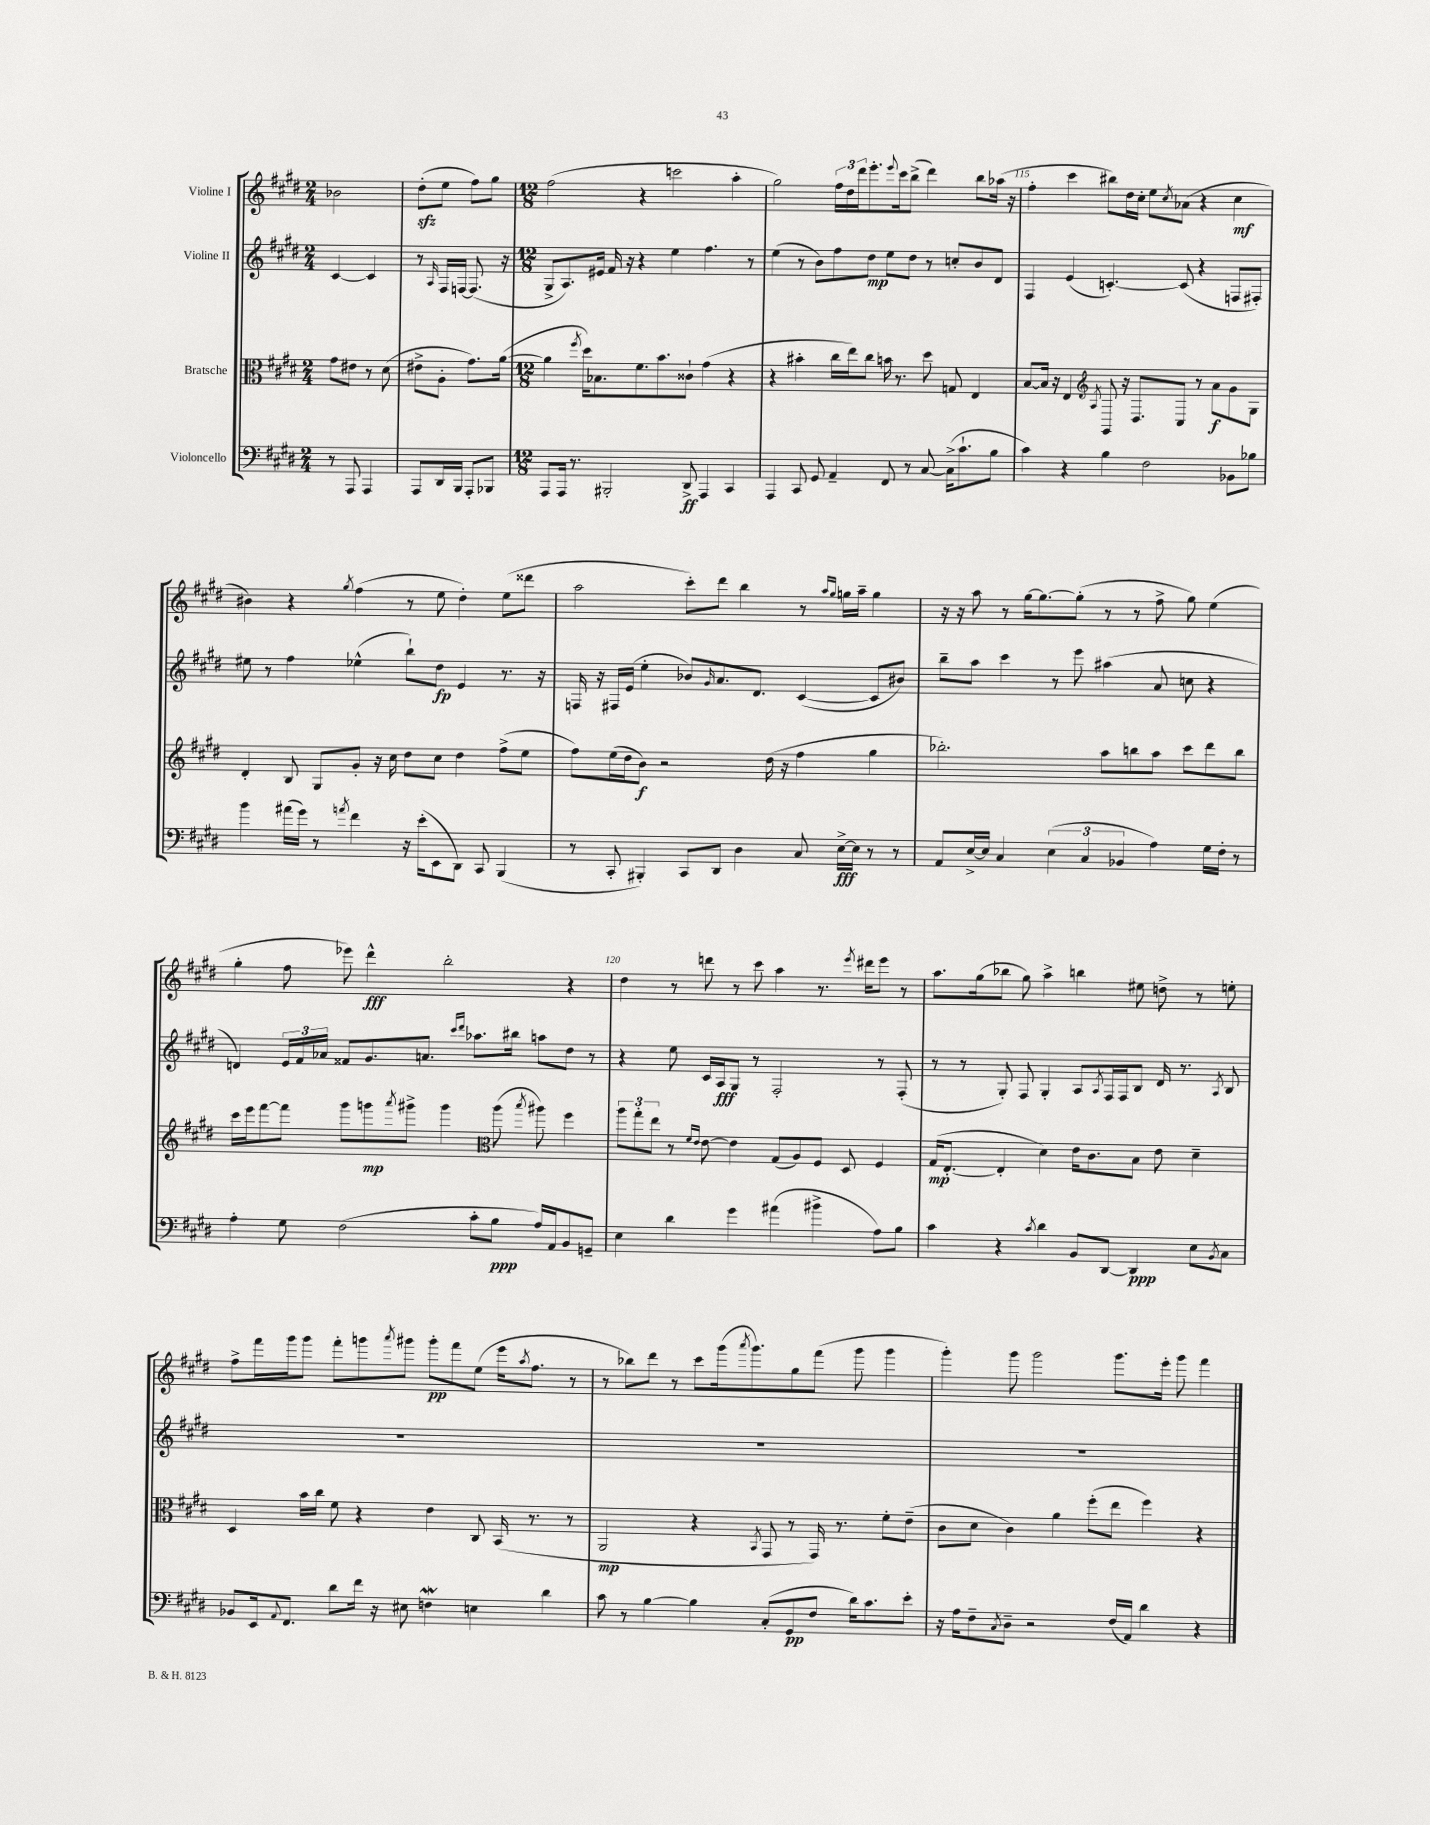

**kern	**dynam	**kern	**dynam	**kern	**dynam	**kern	**dynam
*part4	*part4	*part3	*part3	*part2	*part2	*part1	*part1
*staff4	*staff4	*staff3	*staff3	*staff2	*staff2	*staff1	*staff1
*I"Violoncello	*	*I"Bratsche	*	*I"Violine II	*	*I"Violine I	*
*clefF4	*	*clefC3	*	*clefG2	*	*clefG2	*
*k[f#c#g#d#]	*	*k[f#c#g#d#]	*	*k[f#c#g#d#]	*	*k[f#c#g#d#]	*
*M2/4	*	*M2/4	*	*M2/4	*	*M2/4	*
=111	=111	=111	=111	=111	=111	=111	=111
8r	.	8g#\L	.	[4c#/	.	2b-X\	.
8AAA/	.	8e#X\J	.	.	.	.	.
4AAA/	.	8r	.	4c#/]	.	.	.
.	.	(8d#\	.	.	.	.	.
=112	=112	=112	=112	=112	=112	=112	=112
8AAA/L	.	8e#X^\L	.	8r	.	(8dd#zz'\L	.
.	.	.	.	16qqA/	.	.	.
16DD#/L	.	8A'\J	.	16F#/LL	.	8ee\J	.
16BBB/JJ	.	.	.	[16Fn/JJ	.	.	.
8AAA'/L	.	8.g#\L)	.	(8.F/]	.	8ff#\L)	.
8BBB-X/J	.	.	.	.	.	8gg#\J	.
.	.	([16a\Jk	.	16r	.	.	.
=113	=113	=113	=113	=113	=113	=113	=113
*M12/8	*	*M12/8	*	*M12/8	*	*M12/8	*
8AAA/L	.	4a\]	.	8G#^/L	.	(2ff#\	.
16AAA/Jk	.	.	.	8.A/)	.	.	.
8.r	.	.	.	.	.	.	.
.	.	8qff#/	.	.	.	.	.
.	.	16dd#\KL)	.	.	.	.	.
.	.	8.B-X\	.	16e#X/Jk	.	.	.
2BBB#X'/	.	.	.	16f#/	.	.	.
.	.	.	.	16r	.	.	.
.	.	8.f#\	.	4r	.	4r	.
.	.	8.b\	.	.	.	.	.
.	.	.	.	4ee\	.	2cccn\	.
8DD#^/	ff	8c##X`\J	.	.	.	.	.
4AAA/	.	(4g#\	.	4.ff#\	.	.	.
4CC#/	.	4r	.	.	.	4aa'\	.
.	.	.	.	8r	.	.	.
=114	=114	=114	=114	=114	=114	=114	=114
4AAA/	.	4r	.	(4ee\	.	2gg#\)	.
8CC#/	.	4b#X'\	.	8r	.	.	.
8GG#/	.	.	.	8b\L)	.	.	.
4AA~/	.	16cc#\LL	.	8ff#\	.	24ff#\LL	.
.	.	.	.	.	.	24dd#\	.
.	.	16ee\J)	.	.	.	.	.
.	.	.	.	.	.	24ddd#\J	.
.	.	8cc#\J	.	8dd#\J	mp	8.eee'\	.
8FF#/	.	16bn\	.	8ee\L	.	.	.
.	.	.	.	.	.	8qqeee/	.
.	.	8.r	.	.	.	16ccc#\k	.
8r	.	.	.	8dd#\J	.	(8bb^\J	.
[8C#/	.	8dd#\	.	8r	.	4ddd#\)	.
(16C#^\KL]	.	8Gn/	.	8ccn'/L	.	.	.
8.c#`\	.	.	.	.	.	.	.
.	.	4E/	.	8b/	.	8bb\L	.
8B\J	.	.	.	8d#/J	.	(16aa-X\Jk	.
.	.	.	.	.	.	16r	.
=115	=115	=115	=115	=115	=115	=115	=115
4c#\)	.	[8B/L	.	4F#/	.	4ff#'\	.
.	.	16B/Jk]	.	.	.	.	.
.	.	16r	.	.	.	.	.
4r	.	4E/	.	(4e/	.	4ccc#\	.
.	.	8qBB/	.	.	.	.	.
4B\	.	8GG#/	.	[4.cn'/)	.	8bb#X\L)	.
.	.	16r	.	.	.	16dd#\L	.
.	.	8.D#/L	.	.	.	16cc#'\JJ	.
2F#\	.	.	.	.	.	8ee\L	.
.	.	.	.	.	.	8qcc#/	.
.	.	8C#/J	.	(8c/]	.	(8a-X\J	.
.	.	8r	.	4r	.	4r	.
.	.	8a\L	f	.	.	.	.
8BB-X\L	.	8g#\	.	8Fn/L	.	4cc#\	mf
8B-X\J	.	8G#\J	.	8F#X'/J)	.	.	.
!!LO:LB:g=z
=116	=116	=116	=116	=116	=116	=116	=116
*	*	*clefG2	*	*	*	*	*
4b\	.	4d#'/	.	8ee#X\	.	4b#X\)	.
.	.	.	.	8r	.	.	.
(16a#X\LL	.	8B/	.	4ff#\	.	4r	.
16g#\JJ)	.	.	.	.	.	.	.
8r	.	8G#/L	.	.	.	.	.
8qan/	.	.	.	.	.	8qgg#/	.
4f#\	.	8g#'/J	.	(4ee-X^^\	.	(4ff#\	.
.	.	16r	.	.	.	.	.
.	.	16cc#\	.	.	.	.	.
16r	.	8dd#\L	.	8bb`\L)	.	8r	.
(16e'\KL	.	.	.	.	.	.	.
8EE\	.	8cc#\J	.	8dd#\J	fp	8ee\	.
8DD#\J)	.	4dd#\	.	4e/	.	4dd#'\)	.
8CC#/	.	.	.	.	.	.	.
(4BBB/	.	(8ff#^\L	.	8.r	.	(8ee\L	.
.	.	8ee\J	.	.	.	8ddd##X\J	.
.	.	.	.	16r	.	.	.
=117	=117	=117	=117	=117	=117	=117	=117
8r	.	8ff#\L)	.	16Fn/	.	2aa\	.
.	.	.	.	16r	.	.	.
8CC#'/	.	(16ee\L	.	16F#X/LL	.	.	.
.	.	16dd#\J	.	(16e/JJ	.	.	.
4BBB#X'/)	.	8b\J)	f	4ee'\	.	.	.
.	.	2r	.	.	.	.	.
8CC#/L	.	.	.	8b-X/L)	.	8ccc#'\L)	.
.	.	.	.	16qqg#/	.	.	.
8DD#/J	.	.	.	8.a/	.	8ddd#\J	.
4D#\	.	.	.	.	.	4bb\	.
.	.	.	.	8.d#/J	.	.	.
.	.	(16dd#\	.	.	.	.	.
.	.	16r	.	.	.	.	.
8C#/	.	4ff#\	.	([4c#/	.	8r	.
.	.	.	.	.	.	16qqaa/LL	.
.	.	.	.	.	.	16qqgg#/JJ	.
[16E^\LL	fff	.	.	.	.	16ggn\LL	.
16E\JJ]	.	.	.	.	.	16aa~\JJ	.
8r	.	4gg#\	.	8c#/L]	.	4gg\	.
8r	.	.	.	8b#X/J)	.	.	.
=118	=118	=118	=118	=118	=118	=118	=118
8AA/L	.	2.bb-X'\)	.	8bb~\L	.	16r	.
.	.	.	.	.	.	16r	.
[16E^/L	.	.	.	8aa\J	.	8aa\	.
16E/JJ]	.	.	.	.	.	.	.
4C#/	.	.	.	4ccc#\	.	8r	.
.	.	.	.	.	.	[16gg#\KL	.
.	.	.	.	.	.	8.gg#\_	.
(6E\	.	.	.	8r	.	.	.
.	.	.	.	8eee\	.	(8gg#'\J]	.
6C#/	.	.	.	.	.	.	.
.	.	8aa\L	.	(4aa#X\	.	8r	.
6BB-X/	.	.	.	.	.	.	.
.	.	8bbn\	.	.	.	8r	.
4A\)	.	8aa\J	.	8a/	.	8ff#^\	.
.	.	8ccc#\L	.	8ccn\	.	8gg#\)	.
16G#\LL	.	8ddd#\	.	4r	.	(4ee\	.
16F#'\JJ	.	.	.	.	.	.	.
8r	.	8bb\J	.	.	.	.	.
!!LO:LB:g=z
=119	=119	=119	=119	=119	=119	=119	=119
4A'\	.	16ccc#\LL	.	4dn/)	.	4gg#'\	.
.	.	16eee\J	.	.	.	.	.
.	.	[8fff#\	.	.	.	.	.
8G#\	.	8fff#\J]	.	24e/LL	.	8ff#\	.
.	.	.	.	24f#/	.	.	.
.	.	.	.	24a-X/JJ	.	.	.
(2F#\	.	8ggg#\L	.	8f##X/L	.	8eee-X\)	.
.	.	8gggn\	mp	8.g#/	.	4ddd#^^\	fff
.	.	8qaaa/	.	.	.	.	.
.	.	8ggg#X^\J	.	.	.	.	.
.	.	.	.	8.an/J	.	.	.
.	.	4ggg#\	.	.	.	2bb'\	.
.	.	.	.	16qqccc#/LL	.	.	.
.	.	.	.	16qqddd#/JJ	.	.	.
8c#'\L	.	.	.	8.aa-X\L	.	.	.
*	*	*clefC3	*	*	*	*	*
8B\J	ppp	(8aa\	.	.	.	.	.
.	.	.	.	16bb#X\Jk	.	.	.
.	.	8qbb/	.	.	.	.	.
16A/LL)	.	8aa#X\)	.	8aan\L	.	.	.
16AA/J	.	.	.	.	.	.	.
8BB/	.	4ff#\	.	8dd#\J	.	4r	.
8GGn~/J	.	.	.	8r	.	.	.
=120	=120	=120	=120	=120	=120	=120	=120
4E\	.	12aa\L	.	4r	.	4dd#\	.
.	.	12gg#'\	.	.	.	.	.
.	.	12ee\J	.	.	.	.	.
4d#\	.	8r	.	8ee\	.	8r	.
.	.	16qqf#/LL	.	.	.	.	.
.	.	16qqe/JJ	.	.	.	.	.
.	.	[8e\	.	16c#/LL	.	8dddn\	.
.	.	.	.	16A/J	fff	.	.
4g#\	.	4e\]	.	8G#/J	.	8r	.
.	.	.	.	8r	.	8ccc#\	.
(4a#X\	.	(8G#/L	.	2F#'/	.	4aa\	.
.	.	8A/)	.	.	.	.	.
4b#X^\	.	8F#/J	.	.	.	8.r	.
.	.	8D#/	.	.	.	.	.
.	.	.	.	.	.	8qeee/	.
.	.	.	.	.	.	16ddd#X\KL	.
8A\L)	.	4F#/	.	8r	.	8eee\J	.
8B\J	.	.	.	(8F#'/	.	8r	.
=121	=121	=121	=121	=121	=121	=121	=121
4c#\	.	(16G#/KL	mp	8r	.	8.aa\L	.
.	.	[8.E'/J	.	.	.	.	.
.	.	.	.	8r	.	.	.
.	.	.	.	.	.	(16gg#\k	.
4r	.	4E'/]	.	8G#'/)	.	8bb-X\J	.
.	.	.	.	8F#/	.	8gg#\)	.
8qc#/	.	.	.	.	.	.	.
4d#\	.	4d#\)	.	4G#'/	.	4aa^\	.
8BB/L	.	16e\KL	.	8A/L	.	4bbn\	.
.	.	8.c#\	.	.	.	.	.
.	.	.	.	8qA/	.	.	.
[8DD#/J	.	.	.	16F#/L	.	.	.
.	.	.	.	16F#/J	.	.	.
4DD#/]	ppp	8B\J	.	8B/J	.	8ee#X\	.
.	.	8e\	.	16d#/	.	8ddn^\	.
.	.	.	.	8.r	.	.	.
8E\L	.	4d#~\	.	.	.	8r	.
8qBB/	.	.	.	8qA/	.	.	.
8C#\J	.	.	.	8B/	.	8een'\	.
!!LO:LB:g=z
=122	=122	=122	=122	=122	=122	=122	=122
8BB-X/L	.	4D#/	.	1.r	.	8ff#^\L	.
16EE/k	.	.	.	.	.	16fff#\L	.
8qqAA/	.	.	.	.	.	.	.
8.FF#/J	.	.	.	.	.	16ggg#\J	.
.	.	16b\LL	.	.	.	8ggg#\J	.
.	.	16cc#\JJ	.	.	.	.	.
8d#\L	.	8f#\	.	.	.	8fff#'\L	.
16f#\Jk	.	4r	.	.	.	8gggn\	.
16r	.	.	.	.	.	.	.
.	.	.	.	.	.	8qaaa/	.
8E#X\	.	.	.	.	.	8ggg#X\J	.
4Fnw\	.	4e\	.	.	.	8ggg#'\L	pp
.	.	.	.	.	.	8fff#\	.
4En\	.	8C#/	.	.	.	(8ee\J	.
.	.	(16BB/	.	.	.	16eee\KL	.
.	.	.	.	.	.	8qaa/	.
.	.	8.r	.	.	.	8.ff#\J	.
4d#\	.	.	.	.	.	.	.
.	.	8r	.	.	.	8r	.
=123	=123	=123	=123	=123	=123	=123	=123
8c#\	.	2AA/	mp	1.r	.	8r	.
8r	.	.	.	.	.	8bb-X\L)	.
[4B\	.	.	.	.	.	8ddd#\J	.
.	.	.	.	.	.	8r	.
4B\]	.	4r	.	.	.	8ccc#\L	.
.	.	.	.	.	.	(16ggg#\k	.
.	.	.	.	.	.	8qaaa/	.
.	.	.	.	.	.	8.ggg#\)	.
.	.	8qBB/	.	.	.	.	.
(8C#'/L	.	8GG#/	.	.	.	.	.
8GG#/	pp	8r	.	.	.	8gg#\	.
8F#/J	.	16GG#/)	.	.	.	(8fff#\J	.
.	.	8.r	.	.	.	.	.
16d#\KL)	.	.	.	.	.	8ggg#\	.
8.c#\	.	.	.	.	.	.	.
.	.	8f#'\L	.	.	.	4ggg#\	.
8e'\J	.	(8e~\J	.	.	.	.	.
=124	=124	=124	=124	=124	=124	=124	=124
16r	.	8c#\L	.	1.r	.	4ggg#'\)	.
16A\KL	.	.	.	.	.	.	.
8F#~\	.	8d#\J	.	.	.	.	.
8qC#/	.	.	.	.	.	.	.
8D#~\J	.	4c#\)	.	.	.	8ggg#\	.
2r	.	.	.	.	.	2ggg#\	.
.	.	4a\	.	.	.	.	.
.	.	(8ff#'\L	.	.	.	.	.
(16F#/LL	.	8ee\J	.	.	.	8.ggg#\L	.
16AA/JJ)	.	.	.	.	.	.	.
4d#\	.	4ff#\)	.	.	.	.	.
.	.	.	.	.	.	16eee'\Jk	.
.	.	.	.	.	.	8ggg#\	.
4r	.	4r	.	.	.	4fff#\	.
==	==	==	==	==	==	==	==
*-	*-	*-	*-	*-	*-	*-	*-
